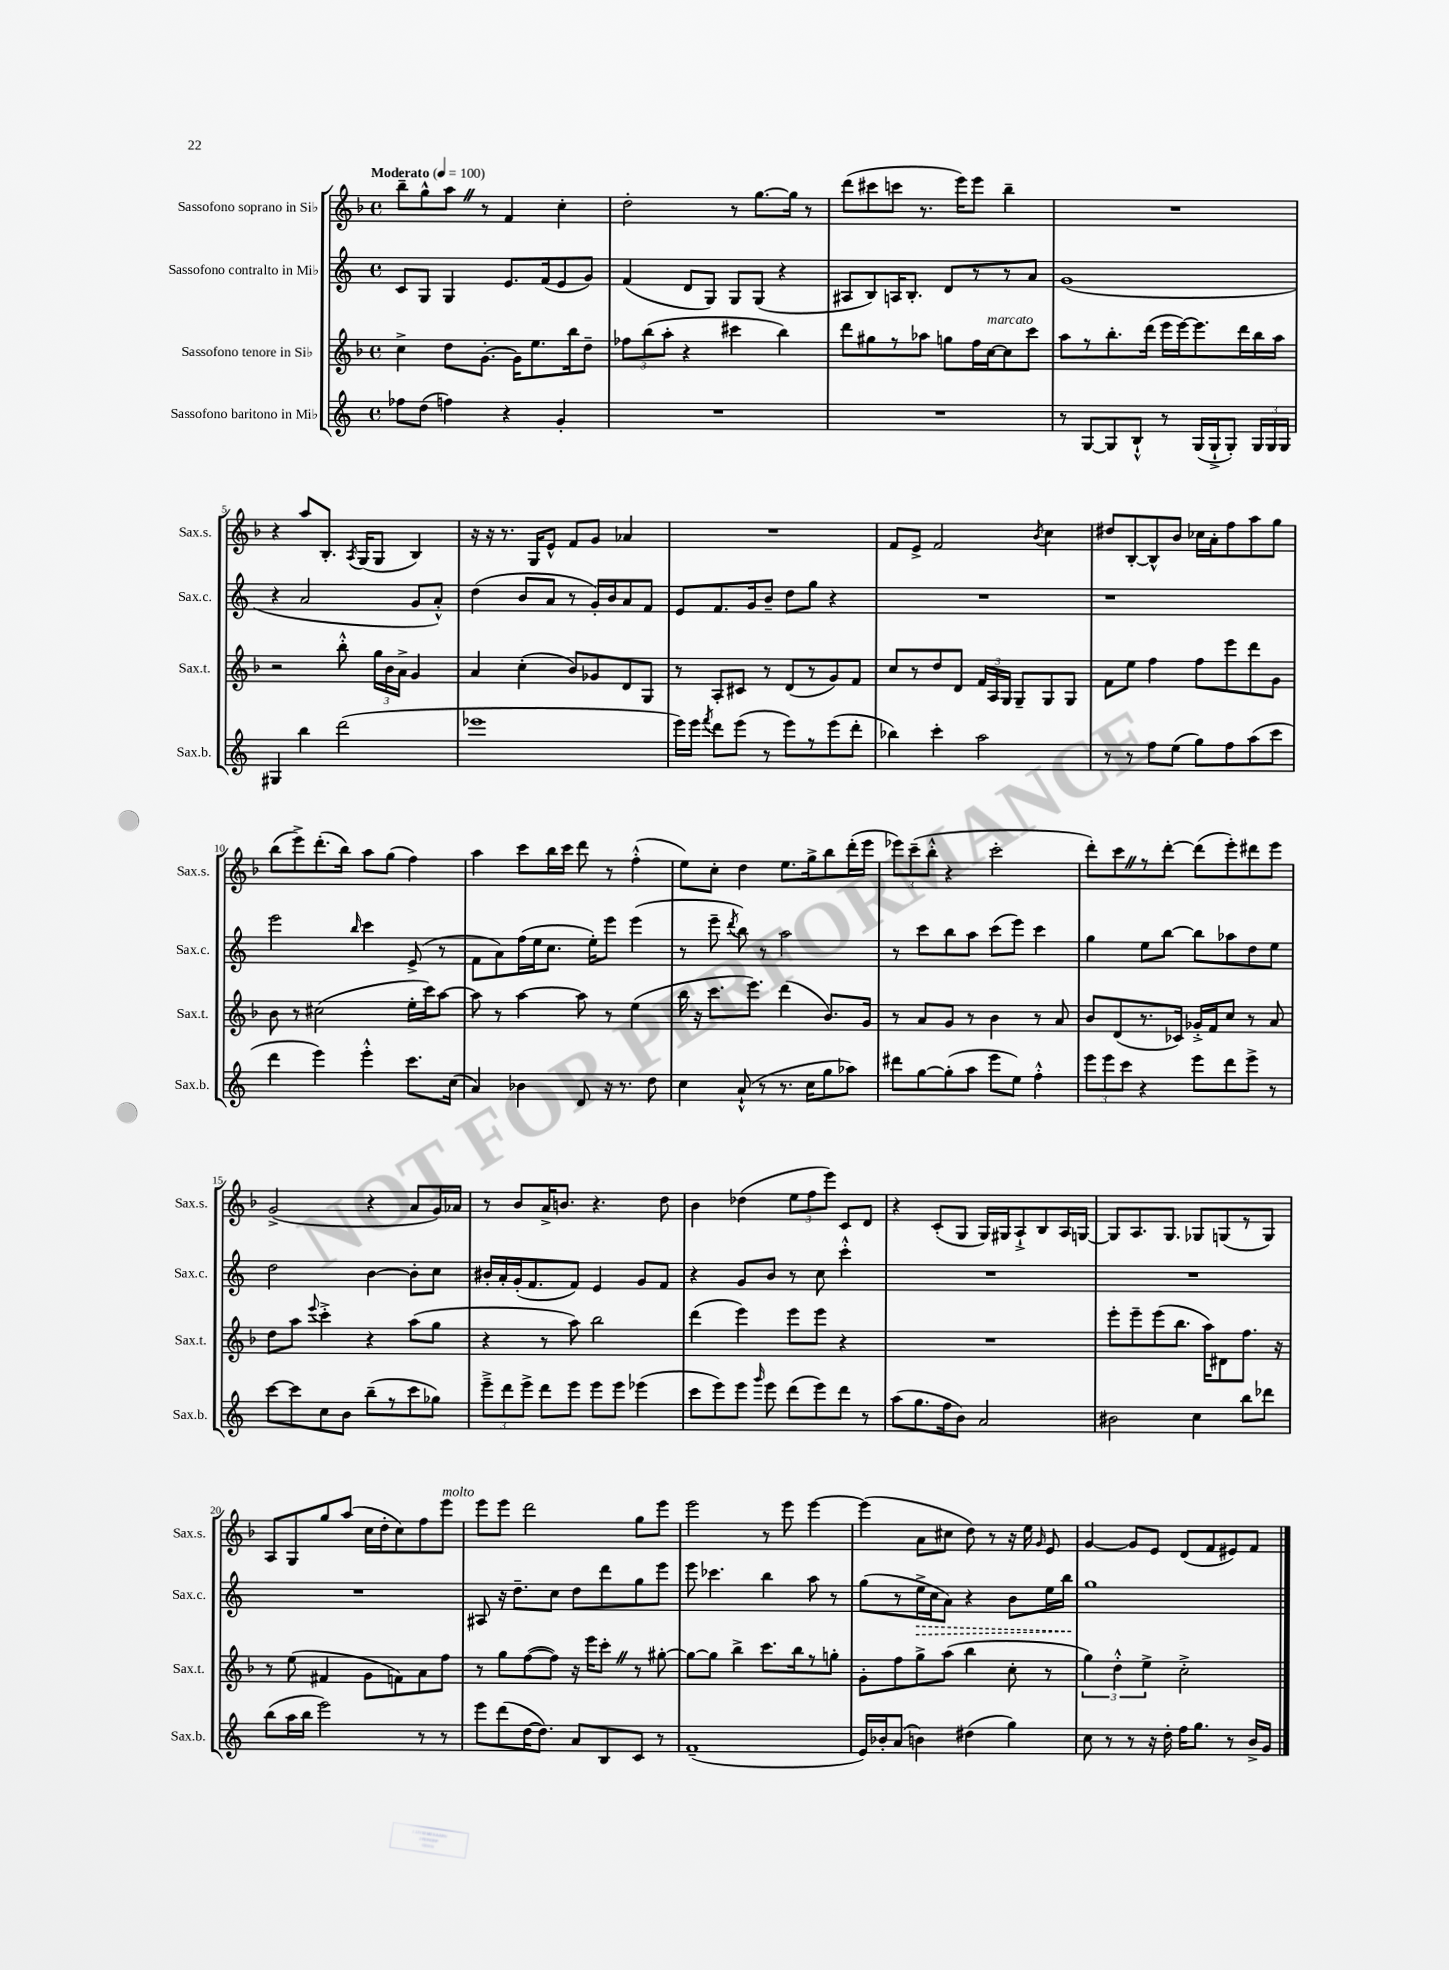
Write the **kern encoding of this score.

**kern	**kern	**kern	**kern
*staff4	*staff3	*staff2	*staff1
*clefG2	*clefG2	*clefG2	*clefG2
*k[]	*k[b-]	*k[]	*k[b-]
*M4/4	*M4/4	*M4/4	*M4/4
*met(c)	*met(c)	*met(c)	*met(c)
*MM100	*MM100	*MM100	*MM100
8ff-\L	4cc^\	8c/L	8bb-~\L
(8dd\J	.	8G/J	8gg^^\
4ff\)	8dd\L	4G/	8aa\J
.	[8.g'\J	.	8r
4r	.	8.e/L	4f/
.	16g\]LK	.	.
.	8.ee\	.	.
.	.	(16f/k	.
4g'/	.	8e/	4cc'\
.	16bb-\k	.	.
.	8dd~\J	8g/J)	.
=	=	=	=
1r	12ff-\L	(4f/	2dd'\
.	(12bb-\	.	.
.	12aa'\J	.	.
.	4r	8d/L	.
.	.	8G/J)	.
.	4ccc#\	8G/L	8r
.	.	(8G/J	[8.gg\L
.	4bb-\)	4r	.
.	.	.	16gg\]Jk
.	.	.	8r
=	=	=	=
1r	8ddd\L	8A#/L	(8ddd\L
.	8gg#\	8B/)	8ccc#\
.	8r	16A/K	8ccc\J
.	.	8.B'/J	.
.	8aa-\J	.	8.r
.	8gg\L	8d/L	.
.	.	.	16eee\LK)
.	16ff\L	8r	8eee\J
.	[16cc\J	.	.
.	8cc\]	8r	4bb-~\
.	8ccc\J	8a/J	.
=	=	=	=
8r	8aa\L	(1g	1r
[8G/L	8r	.	.
8G/]	8.bb-'\	.	.
8B`^^/J	.	.	.
.	(16ddd\Jk	.	.
8r	16eee\LL	.	.
.	[16eee\J)	.	.
(16G/LL	8.eee\]	.	.
16G`^/J	.	.	.
8G'/J)	.	.	.
.	16ddd\L	.	.
24G/LL	16bb-\	.	.
24G/	.	.	.
.	16aa\JJ	.	.
24G/JJ	.	.	.
=	=	=	=
4G#/	2r	4r	4r
4bb\	.	2a/	8aa/L
.	.	.	8.B-'/J
(2ddd\	8bb-'^^\	.	.
.	.	.	8qA/
.	.	.	(16G/LK
.	24gg\LL	.	8G/J
.	24b-\	.	.
.	24a^\JJ	.	.
.	4g/	8g/L	4B-/)
.	.	8a'^^/J)	.
=	=	=	=
1eee-	4a/	(4dd\	16r
.	.	.	16r
.	.	.	8.r
.	(4cc'\	8b/L	.
.	.	.	16G/LK
.	.	8a/J	8e^^/J
.	8b-/L)	8r	8f/L
.	8g-/	16g'/LL)	8g/J
.	.	16b/J	.
.	8d/	8a/	4a-/
.	8G/J	8f/J	.
=	=	=	=
16eee\LL)	8r	8e/L	1r
16eee\JJ	.	.	.
8qfff/	.	.	.
8ddd\L	8A'/L	8.f/	.
(8eee\J	8c#/J	.	.
.	.	16g/k	.
8r	8r	8b~/J	.
8eee\L)	(8d/L	8dd\L	.
8r	8r	8gg\J	.
(8eee\	8g/)	4r	.
8ddd'\J	8f/J	.	.
=	=	=	=
4bb-\)	8cc/L	1r	8f/L
.	8r	.	8e^/J
4ccc'\	8dd/	.	2f/
.	8d/J	.	.
2aa\	24f/LL	.	.
.	24A/	.	.
.	24G/JJ	.	.
.	8G~/L	.	.
.	.	.	8qb-/
.	8G/	.	4cc\
.	8G/J	.	.
=	=	=	=
8r	8f\L	1r	8dd#/L
8r	8ee\J	.	[8B-'/
8ff\L	4ff\	.	8B-^^/]
(8ee\J	.	.	8b-/J
8gg\L)	8ff\L	.	16cc-\LL
.	.	.	16a'\J
8ff\	8eee\	.	8ff\
(8aa\	8ddd\	.	8aa\
8ccc\J	8g\J	.	8gg\J
=	=	=	=
4ddd\	8b-\	2eee\	(8bb-\L
.	8r	.	8eee^\)
4eee\)	(2cc#\	.	(8.ddd'\
.	.	.	16bb-\Jk)
.	.	16qqbb/	.
4eee'^^\	.	4ccc\	8aa\L
.	.	.	(8gg\J
8.ccc\L	16ee'\LL	(8e^/	4ff\)
.	16ccc\J)	.	.
.	[8aa\J	8r	.
(16cc\Jk	.	.	.
=	=	=	=
4a/)	8aa\]	8f\L	4aa\
.	8r	8a\)	.
4b-\	[4aa\	(16ff\L	8ccc\L
.	.	16ee\J	.
.	.	8.cc\J	16bb-\L
.	.	.	16ccc\JJ
8d/	8aa\]	.	8ddd\
.	.	16ee'\LK)	.
16r	8r	8eee\J	8r
8.r	.	.	.
.	(4ee\	(4eee\	(4ff'^^\
8dd\	.	.	.
=	=	=	=
4cc\	16bb-\	8r	8ee\L)
.	16r	.	.
.	8.ccc\L	8eee~\	8cc'\J
.	.	8qddd/	.
(8a`^^/	.	8bb\)	4dd\
.	8.eee\J)	.	.
8r	.	8r	.
8.r	(4ddd\	2aa\	8.ee\L
16cc\LK	.	.	16gg^\k
8gg\	8.b-/L)	.	8bb-\
8aa-\J)	.	.	(16ddd'\L
.	16g/Jk	.	16eee\JJ
=	=	=	=
8ddd#\L	8r	8r	12eee-\L)
.	.	.	(12ccc~\
[8gg\	8a/L	8ccc\L	.
.	.	.	12bb-'^^\J
(8gg'\]	8g/J	8bb\	4r
8aa\J	8r	8aa\J	.
8eee\L	4b-\	(8ccc\L	2ccc'\
8ee\J)	.	8eee\J)	.
4ff'^^\	8r	4ccc\	.
.	8a/	.	.
=	=	=	=
12eee\L	8b-/L	4gg\	8ddd'\L)
12eee\	.	.	.
.	(8d/	.	8ccc\
12ccc\J	.	.	.
4r	8.r	8ee\L	8r
.	.	[8bb\J	[8ddd'\J
.	16c-/Jk)	.	.
8eee\L	16g-'^/LL	8bb\]L	(8ddd\]L
.	16f/J	.	.
8ddd\	8cc/J	8aa-\	8eee'\)
8eee^\J	8r	8dd\	8ddd#\
8r	8a/	8ee\J	8eee\J
=	=	=	=
[8ccc\L	8dd\L	2dd\	(2g^/
8ccc\]	8aa\J	.	.
.	8qqeee/	.	.
8cc\	4ccc'^\	.	.
8b\J	.	.	.
(8bb~\L	4r	[4b\	4r
8r	.	.	.
8ccc\	(8aa\L	8b'\]L	8a/L
8gg-\J)	8gg\J	8cc\J	16g/L)
.	.	.	16a-/JJ
=	=	=	=
12eee~^\L	4r	16b#'/LL	8r
.	.	16a'/	.
12ddd\	.	.	.
.	.	(16g'/J	8b-/L
12eee^\J	.	.	.
.	.	8.f/	.
8ddd\L	8r	.	16a^/K
.	.	.	8.b/J
8eee\J	8aa\)	8f/J)	.
8eee\L	2bb-\	4e/	4.r
8eee\J	.	.	.
(4eee-\	.	8g/L	.
.	.	8f/J	8dd\
=	=	=	=
8ccc\L	(4ddd\	4r	4b-\
8eee\)	.	.	.
8eee\J	4eee\)	8g/L	(4dd-\
16qqggg/	.	.	.
8eee\	.	8b/J	.
(8ddd\L	8eee\L	8r	12ee\L
.	.	.	12ff\
8eee\)	8eee\J	8cc\	.
.	.	.	12eee\J)
8ddd\J	4r	4ccc'^^\	8c/L
8r	.	.	8d/J
=	=	=	=
(8aa\L	1r	1r	4r
8.gg\	.	.	.
.	.	.	(8c'/L
16ff\k	.	.	.
8b\J)	.	.	8G/J
2a/	.	.	16G/LL)
.	.	.	16G#/J
.	.	.	8A`^/
.	.	.	8B-/
.	.	.	16A/L
.	.	.	[16G/JJ
=	=	=	=
2b#\	8eee'\L	1r	8G/]L
.	8eee~\	.	8.A/
.	(8eee\	.	.
.	.	.	8.G/J
.	8.bb-\J	.	.
4cc\	.	.	8G-/L
.	16aa\LK)	.	.
.	8d#\	.	(8G/
8bb\L	8.ff\J	.	8r
8ddd-\J	.	.	8G/J)
.	16r	.	.
=	=	=	=
(8bb\L	8r	1r	8A/L
16aa\L	(8ee\	.	8G/
16bb\JJ	.	.	.
2eee\)	4f#/	.	8gg/
.	.	.	(8aa/J
.	8g\L	.	16cc\LL
.	.	.	16dd'\J
.	8f\)	.	8cc\)
8r	8a\	.	8ff\
8r	8ff\J	.	8eee\J
=	=	=	=
8eee\L	8r	8A#/	8eee\L
(8ddd\	8gg\L	16r	8eee\J
.	.	8.dd~\L	.
[16dd\K	([8ff\	.	2ddd\
8.dd\]J)	.	.	.
.	8ff\]J)	8cc\J	.
8a/L	16r	8dd\L	.
.	16eee\LK	.	.
8B/	8ccc'\J	8ddd\	.
8c/J	8r	8gg\	8gg\L
8r	[8gg#'\	8eee\J	8eee\J
=	=	=	=
(1f~	8gg#\_L	8eee\	2eee\
.	8gg#\]J	4.ccc-\	.
.	4bb-^\	.	.
.	8.ccc\L	4bb\	8r
.	.	.	8eee\
.	16bb-\k	.	.
.	8r	8aa\	[4eee\
.	8gg'\J	8r	.
=	=	=	=
16e/LL)	8g'\L	(8gg\L	(4eee\]
16b-'/J	.	.	.
(8a/J	8ff\	8r	.
4b\)	8gg^\	16ee^\L	8a\L
.	.	16cc\J	.
.	(8aa\J	8a\J)	8cc#\J
(4dd#\	4bb-\	4r	8dd\)
.	.	.	8r
4gg\)	8cc'\	8b\L	16r
.	.	.	16ee\
.	.	.	16qqg/
.	8r	16ee\L	8e/
.	.	16bb\JJ	.
=	=	=	=
8cc\	6gg\)	1gg	[4g/
8r	.	.	.
.	6dd'^^\	.	.
8r	.	.	8g/]L
.	6ee^\	.	.
16r	.	.	8e/J
16dd'\	.	.	.
16ff\LK	2cc'^\	.	(8d/L
8.gg\J	.	.	.
.	.	.	8f/
8r	.	.	8e#/)
16b^/LL	.	.	8f/J
16g/JJ	.	.	.
==	==	==	==
*-	*-	*-	*-
